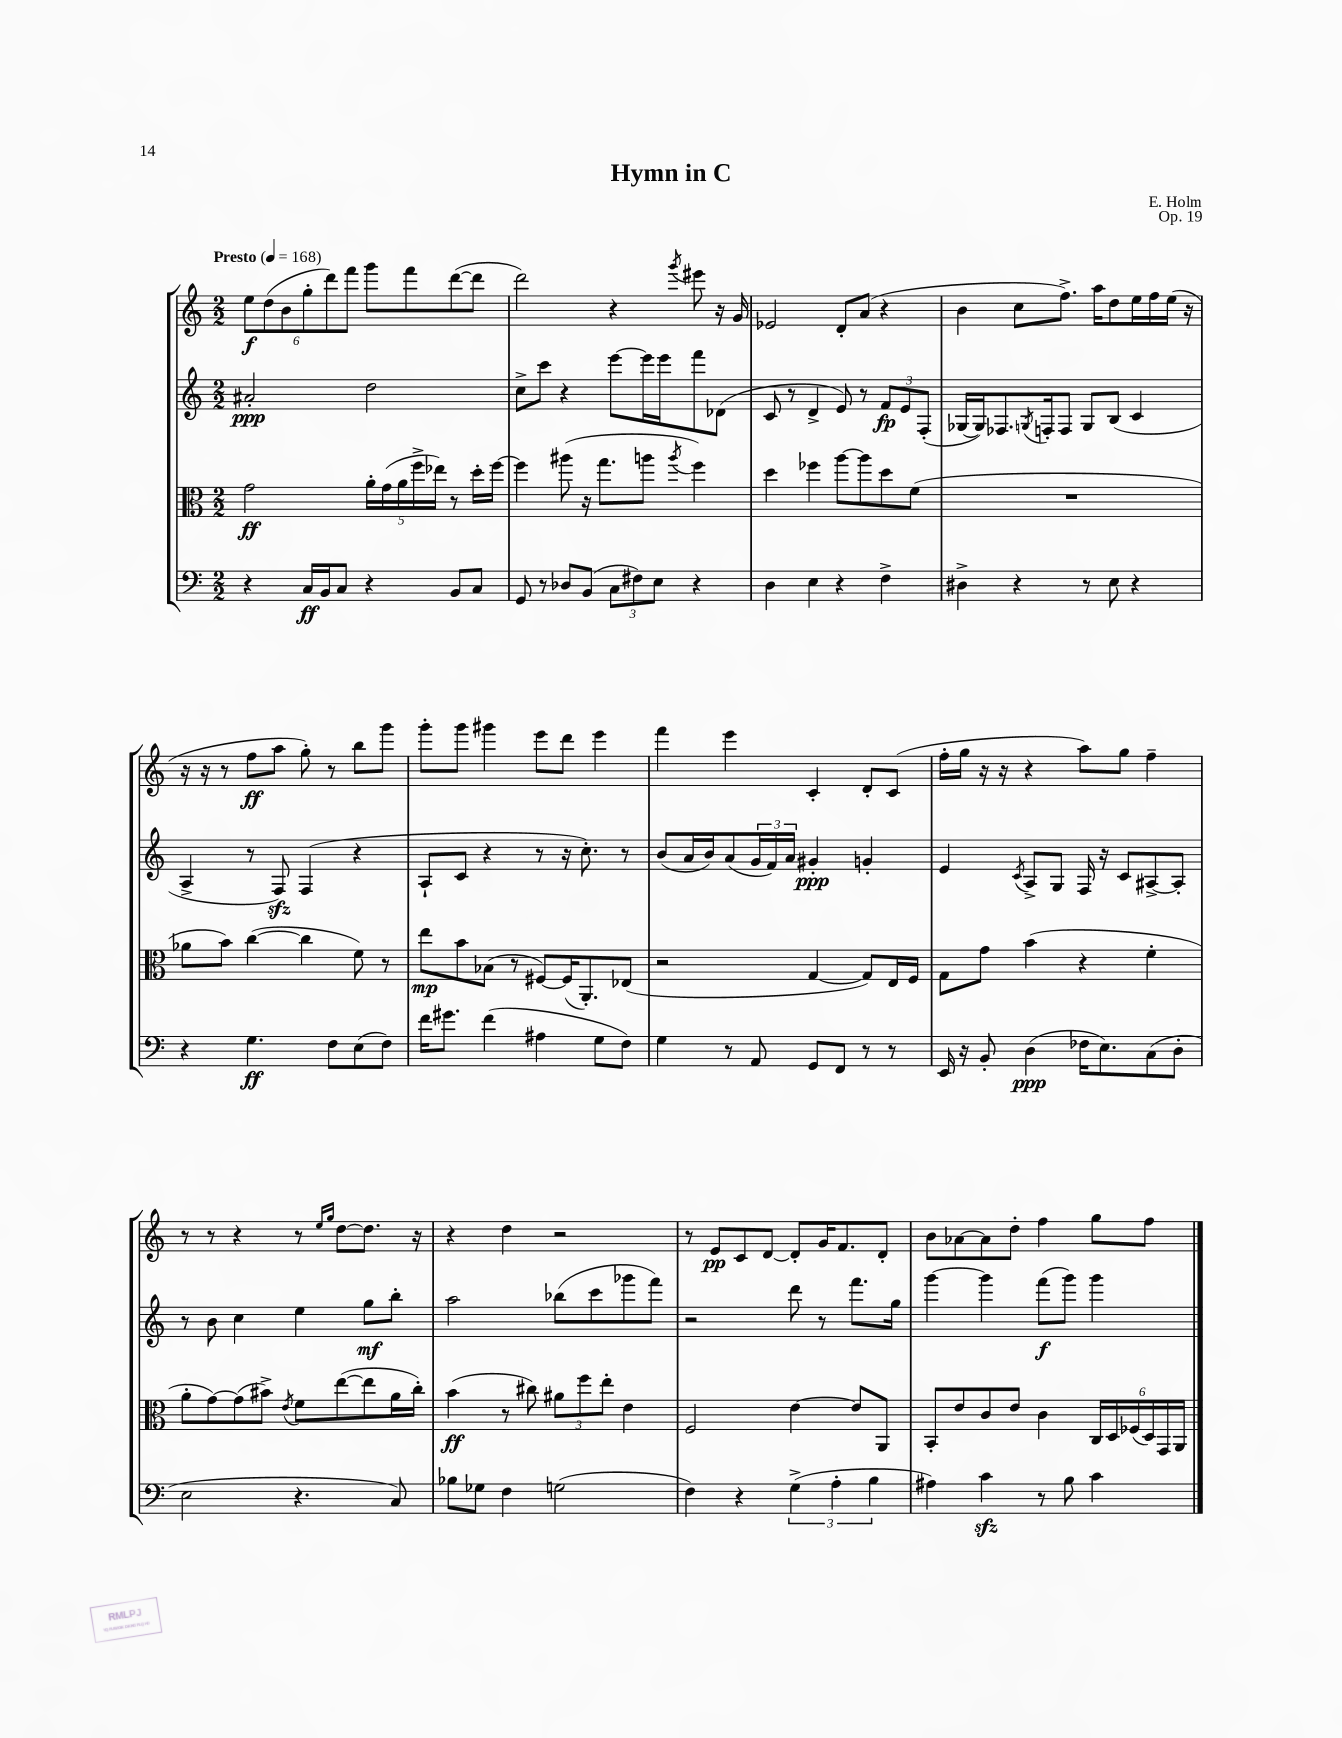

**kern	**kern	**kern	**kern
*staff4	*staff3	*staff2	*staff1
*clefF4	*clefC3	*clefG2	*clefG2
*k[]	*k[]	*k[]	*k[]
*M2/2	*M2/2	*M2/2	*M2/2
*MM168	*MM168	*MM168	*MM168
4r	2g	2a#'	12ee
.	.	.	(12dd
.	.	.	12b
16C	.	.	12gg'
16BB	.	.	.
.	.	.	12ddd)
8C	.	.	.
.	.	.	12fff
4r	20a'	2dd	8ggg
.	(20g	.	.
.	20a	.	.
.	.	.	8fff
.	20ff^	.	.
.	20ee-)	.	.
8BB	8r	.	([8ddd
8C	16dd'	.	8ddd]
.	[16ff	.	.
=	=	=	=
8GG	4ff]	8cc^	2ddd)
8r	.	8ccc	.
8D-	(8aa#	4r	.
(8BB	16r	.	.
.	8.gg	.	.
12C	.	[8eee	4r
12F#)	.	.	.
.	8aa	16eee]	.
12E	.	.	.
.	.	16eee	.
.	8qaa	.	8qggg
4r	4ff)	8fff	8eee#
.	.	(8d-	16r
.	.	.	16g
=	=	=	=
4D	4dd	8c	2e-
.	.	8r	.
4E	4ff-	4d^	.
4r	[8aa	8e)	8d'
.	8aa]	8r	(8a
4F^	8dd	12f	4r
.	.	12e	.
.	(8f	.	.
.	.	(12F'	.
=	=	=	=
4D#^	1r	[16G-	4b
.	.	16G-])	.
.	.	8.F-	.
4r	.	.	8cc
.	.	8qG	.
.	.	16F'	.
.	.	8F	8.ff^)
8r	.	8G	.
.	.	.	16aa
8E	.	(8B	8dd
4r	.	4c	16ee
.	.	.	16ff
.	.	.	(16ee
.	.	.	16r
=	=	=	=
4r	8a-	4A^	16r
.	.	.	16r
.	8b)	.	8r
4.G	([4cc	8r	8ff
.	.	8F)	8aa
.	4cc]	(4F	8gg')
8F	.	.	8r
(8E	8f)	4r	8bb
8F)	8r	.	8ggg
=	=	=	=
16f	8ee	8A`	8ggg'
8.g#	.	.	.
.	8b	8c	8ggg
(4f	(8B-	4r	4ggg#
.	8r	.	.
4A#	[8F#)	8r	8eee
.	(16F#]	16r	8ddd
.	8.AA')	8.cc')	.
8G	.	.	4eee
8F)	(8E-	8r	.
=	=	=	=
4G	2r	(8b	4fff
.	.	16a	.
.	.	16b)	.
8r	.	(8a	4eee
8AA	.	24g	.
.	.	24f)	.
.	.	24a	.
8GG	[4G	4g#'	4c'
8FF	.	.	.
8r	8G])	4g'	8d'
8r	16E	.	(8c
.	16F	.	.
=	=	=	=
16EE	8G	4e	16ff'
16r	.	.	16gg
8BB'	8g	.	16r
.	.	.	16r
.	.	8qc	.
(4D	(4b	8A^	4r
.	.	8G	.
16F-	4r	16F	8aa)
8.E)	.	16r	.
.	.	8c	8gg
(8C	4f'	[8A#^	4ff~
8D'	.	8A#']	.
=	=	=	=
2E	8a'	8r	8r
.	[8g)	8b	8r
.	(8g]	4cc	4r
.	8b#^)	.	.
.	8qe	.	.
4.r	8f	4ee	8r
.	.	.	16qqee
.	.	.	16qqgg
.	([8ee	.	[8dd
.	8ee]	8gg	8.dd]
8C)	16a	8bb'	.
.	16cc')	.	16r
=	=	=	=
8B-	(4b	2aa	4r
8G-	.	.	.
4F	8r	.	4dd
.	8cc#)	.	.
(2G	12a#	(8bb-	2r
.	12ff	.	.
.	.	8ccc	.
.	12ee'	.	.
.	4e	8ggg-	.
.	.	8fff)	.
=	=	=	=
4F)	2F	2r	8r
.	.	.	8e
4r	.	.	8c
.	.	.	[8d
(6G^	[4e	8ddd	8d']
.	.	8r	16g
6A'	.	.	.
.	.	.	8.f
.	8e]	8.fff	.
6B	.	.	.
.	8AA	.	8d'
.	.	16gg	.
=	=	=	=
4A#)	8BB'	[4ggg	8b
.	8e	.	[8a-
4c	8c	4ggg]	8a-]
.	8e	.	8dd'
8r	4c	(8fff	4ff
8B	.	8ggg)	.
4c	24C	4ggg	8gg
.	24D	.	.
.	(24F-	.	.
.	24D)	.	8ff
.	24GG	.	.
.	24AA	.	.
==	==	==	==
*-	*-	*-	*-
